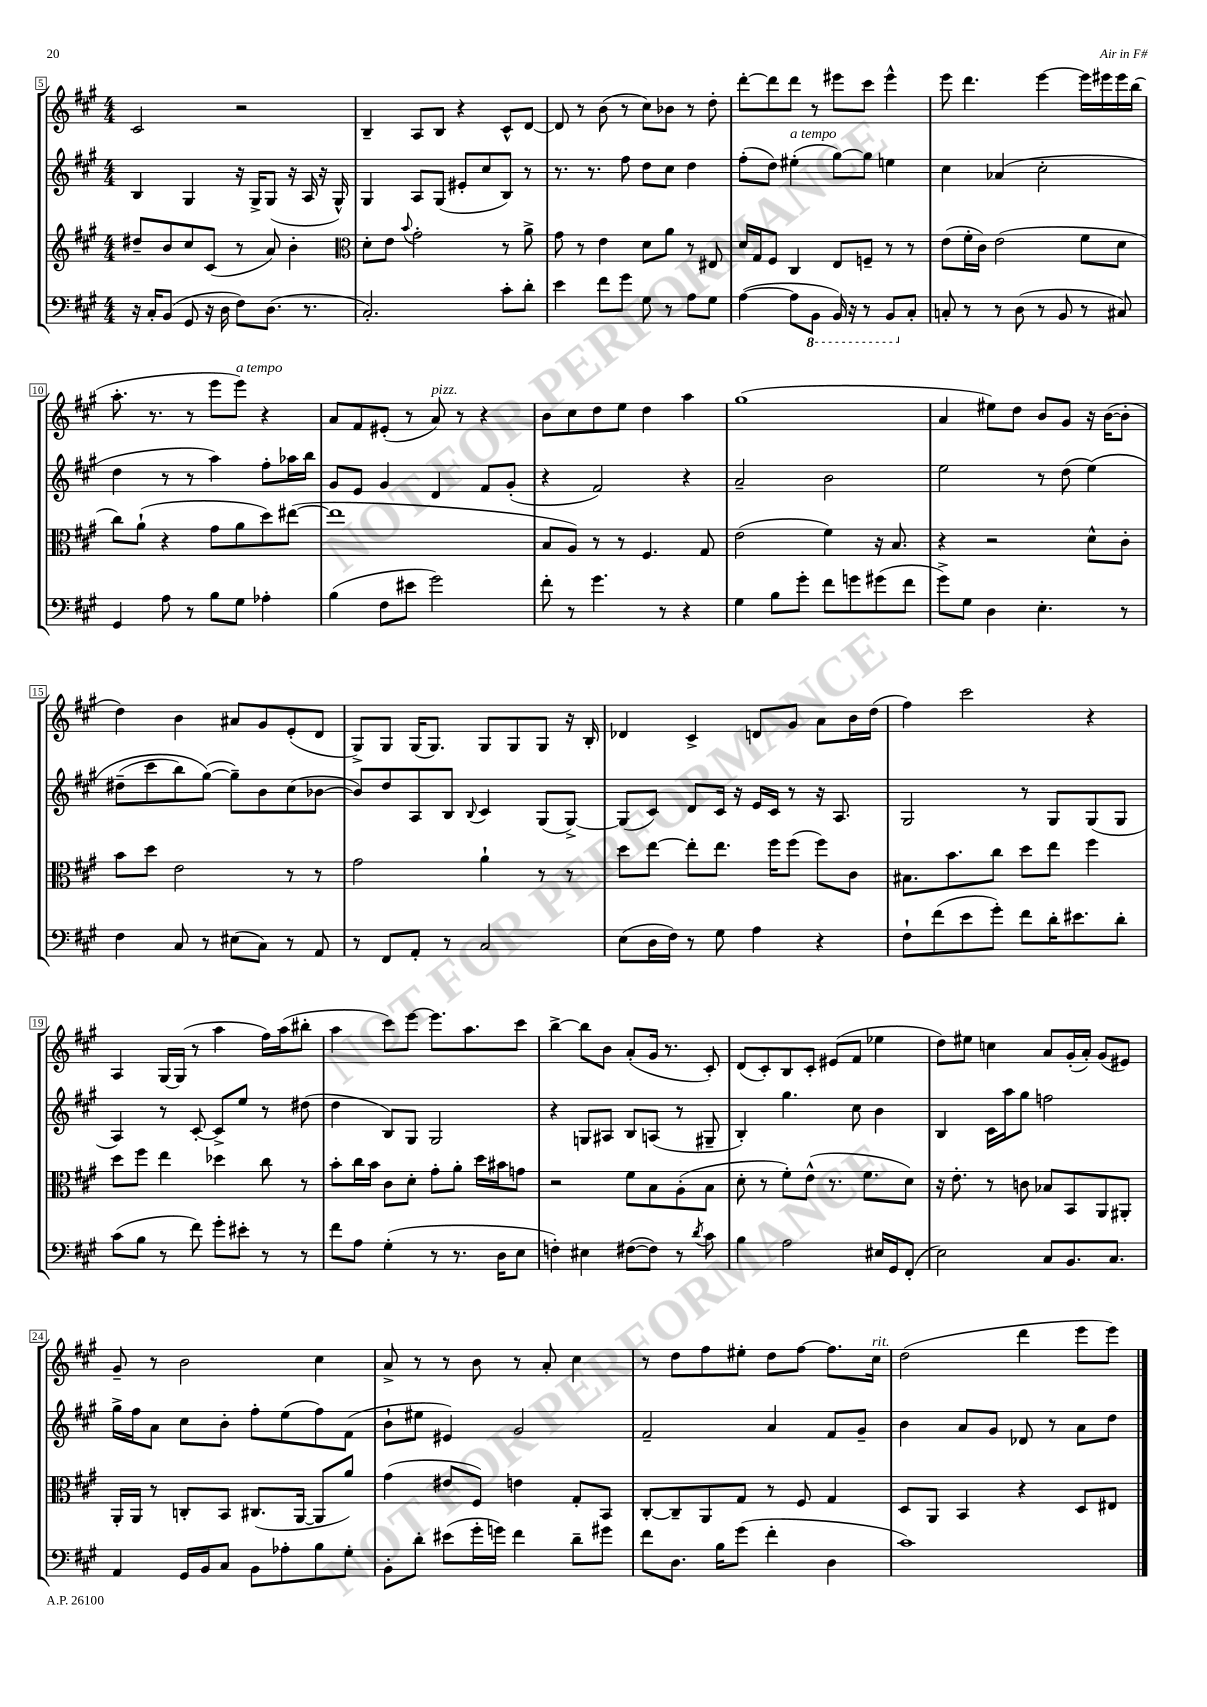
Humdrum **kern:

**kern	**kern	**kern	**kern
*staff4	*staff3	*staff2	*staff1
*clefF4	*clefG2	*clefG2	*clefG2
*k[f#c#g#]	*k[f#c#g#]	*k[f#c#g#]	*k[f#c#g#]
*M4/4	*M4/4	*M4/4	*M4/4
16r	8dd#~/L	4B/	2c#/
16C#'/LK	.	.	.
(8BB/J	8b/	.	.
8GG#/	8cc#/	4G#/	.
16r	(8c#/J	.	.
16D\	.	.	.
8F#\L)	8r	16r	2r
.	.	16G#^/LK	.
(8.D\J	8a/)	(8G#/J	.
.	4b'\	16r	.
8.r	.	16A/	.
.	.	16r	.
.	.	16G#^^/)	.
=	=	=	=
*	*clefC3	*	*
2.C#'/)	8d'\L	4G#/	4B~/
.	8e\J	.	.
.	8qqb/	.	.
.	2g#'\	8A/L	8A/L
.	.	(8G#/J	8B/J
.	.	8e#'/L	4r
.	.	8cc#/	.
8c#'\L	8r	8B/J)	8c#^^/L
8d'\J	8a^\	8r	[8d/J
=	=	=	=
4e\	8g#\	8.r	8d/]
.	8r	.	8r
.	.	8.r	.
8f#\L	4e\	.	(8b\
8g#\J	.	8ff#\	8r
8G#\	8d\L	8dd\L	8cc#\L)
8r	8a\J	8cc#\J	8b-\J
8A\L	8r	4dd\	8r
8G#\J	8E#/	.	8dd'\
=	=	=	=
([4A\	16d/LL	(8ff#'\L	[8ddd'\L
.	16G#/J	.	.
.	8F#/J	8dd\J)	8ddd\]
8A\]L	4C#/	(4ee#'\	8ddd\J
8BBB\J	.	.	8r
16BBB/)	8E/L	[8gg#\L)	8eee#\L
16r	.	.	.
8r	8F~/J	8gg#\]J	8ccc#\J
8BBB/L	8r	4ee\	4eee#^^\
8C#'/J	8r	.	.
=	=	=	=
8C'/	(8e\L	4cc#\	8eee\
8r	16f#'\L	.	4.ddd\
.	16c#\JJ)	.	.
8r	(2e\	(4a-/	.
(8D\	.	.	.
8r	.	2cc#'\	[4eee\
8BB/	.	.	.
8r	8f#\L	.	16eee\]LL
.	.	.	16eee#\
8C#/)	8d\J	.	16eee#\
.	.	.	(16bb\JJ
=	=	=	=
4GG#/	8cc#\L)	4dd\	8.aa'\
.	(8a`\J	.	.
.	.	.	8.r
8A\	4r	8r	.
8r	.	8r	8r
8B\L	8g#\L	4aa\)	8eee\L
8G#\J	8a\	.	8eee\J)
4A-'\	8dd\)	8ff#'\L	4r
.	([8ee#\J	16aa-\L	.
.	.	16bb\JJ	.
=	=	=	=
(4B\	1ee#]	8g#/L	8a/L
.	.	8e/J	8f#/
8F#\L	.	4g#/	(8e#'/J
8e#\J	.	.	8r
2g#\)	.	4d/	8a/)
.	.	.	8r
.	.	8f#/L	4r
.	.	(8g#'/J	.
=	=	=	=
8f#'\	8B/L	4r	8b\L
8r	8A/J)	.	8cc#\
4.g#\	8r	2f#/)	8dd\
.	8r	.	8ee\J
.	4.F#/	.	4dd\
8r	.	.	.
4r	.	4r	4aa\
.	8G#/	.	.
=	=	=	=
4G#\	(2e\	2a~/	(1gg#
8B\L	.	.	.
8g#'\J	.	.	.
8f#\L	4f#\)	2b\	.
8g\	.	.	.
(8g#\	16r	.	.
.	8.B/	.	.
8f#\J	.	.	.
=	=	=	=
8g#^\L)	4r	2ee\	4a/
8G#\J	.	.	.
4D\	2r	.	8ee#\L)
.	.	.	8dd\J
4.E'\	.	8r	8b/L
.	.	(8dd\	8g#/J
.	8d^^\L	&(4ee\)	16r
.	.	.	([16b\LK
8r	8c#'\J	.	8b'\]J
=	=	=	=
4F#\	8b\L	(8dd#~\L	4dd\)
.	8dd\J	8ccc#\	.
8C#/	2e\	8bb\)	4b\
8r	.	([8gg#\J&)	.
(8E#\L	.	8gg#~\]L)	8a#/L
8C#\J)	.	8b\	8g#/
8r	8r	(8cc#\	(8e'/
8AA/	8r	[8b-\J	8d/J
=	=	=	=
8r	2g#\	8b-/]L)	8G#^/L)
8FF#/L	.	8dd/	8G#/J
8AA'/J	.	8A/	(16G#/LK
.	.	.	8.G#/J)
8r	.	8B/J	.
.	.	8qqB/	.
2C#/	4a`\	4c#/	8G#/L
.	.	.	8G#/
.	8r	(8G#/L	8G#/J
.	8r	[8G#^/J)	16r
.	.	.	16B'/
=	=	=	=
(8E\L	8dd\L	(8G#/]L	4d-/
16D\L	[8ee\J	8c#/J)	.
16F#\JJ)	.	.	.
8r	8ee'\]L	8d/L	4c#^/
8G#\	8.ee\J	16c#/Jk	.
.	.	16r	.
4A\	.	16e/LL	8d/L
.	16ff#\LK	16c#/JJ	.
.	(8ff#\J	8r	8g#/J
4r	8ff#\L)	16r	8a\L
.	.	8.A/	.
.	8c#\J	.	16b\L
.	.	.	(16dd\JJ
=	=	=	=
8F#`\L	8.B#\L	2G#/	4ff#\)
(8f#\	.	.	.
.	8.b\	.	.
8e\	.	.	2ccc#\
8g#'\J)	8cc#\J	.	.
8f#\L	8dd\L	8r	.
16d'\K	8ee\J	8G#/L	.
8.e#\	.	.	.
.	4ff#\	(8G#/	4r
8d'\J	.	8G#/J	.
=	=	=	=
(8c#\L	8dd\L	4A/)	4A/
8B\J	8ff#\J	.	.
8r	4ee\	8r	[16G#/LL
.	.	.	(16G#/]JJ
8f#\)	.	[8c#'/	8r
8g#'\L	4dd-\	8c#^/]L	4aa\
8e#'\J	.	8ee/J	.
8r	8cc#\	8r	16ff#\LL)
.	.	.	(16aa\J
8r	8r	(8dd#\	8bb#'\J
=	=	=	=
8f#\L	8b'\L	4dd\	4aa\
8A\J	16cc#\L	.	.
.	16b\JJ	.	.
(4G#'\	8c#\L	8B/L)	8ccc#\L)
.	8d'\J	8G#/J	[8eee\J
8r	8g#'\L	2G#/	8.eee\]L
8.r	8a'\J	.	.
.	.	.	8.aa\
.	16dd\LL	.	.
16D\LK	16b#\J	.	.
8E\J	8g\J	.	8ccc#\J
=	=	=	=
4F'\)	2r	4r	[4bb^\
4E#\	.	8G/L	8bb\]L
.	.	8A#/J	8b\J
([8F#\L	8f#\L	8B/L	(8a'/L
8F#\]J)	8B\	(8A/J	16g#/Jk
.	.	.	8.r
8r	(8A'\	8r	.
8qd/	.	.	.
8c#\	8B\J	8G#~/	8c#'/)
=	=	=	=
4B\	8d'\	4B'/)	(8d/L
.	8r	.	8c#'/)
2A\	8f#'\L)	4.gg#\	8B/
.	(8e^^\J	.	8c#'/J
.	8.r	.	(8e#/L
.	.	8cc#\	8f#/J
.	8.f#\L	.	.
16E#/LL	.	4b\	4ee-\
16GG#/J	.	.	.
(8FF#'/J	8d\J)	.	.
=	=	=	=
2E\)	16r	4B/	8dd\L)
.	8.e'\	.	.
.	.	.	8ee#\J
.	8r	16c#\LL	4cc\
.	.	16aa\J	.
.	8c\	8gg#\J	.
8C#/L	8B-/L	2ff\	8a/L
8.BB/	8BB/	.	(16g#'/L
.	.	.	16a'/JJ)
.	8AA/	.	(8g#/L
8.C#/J	.	.	.
.	8AA#'/J	.	8e#/J)
=	=	=	=
4AA/	16AA'/LL	16gg#^\LL	8g#~/
.	16AA/JJ	16ff#\J	.
.	8r	8a\J	8r
16GG#/LL	8C'/L	8cc#\L	2b\
16BB/J	.	.	.
8C#/J	8BB/J	8b'\J	.
8BB\L	(8.C#/L	8ff#'\L	.
8A-'\	.	(8ee\	.
.	[16AA/Jk	.	.
8B\	8AA/]L	8ff#\)	4cc#\
8G#'\J	8a/J)	(8f#\J	.
=	=	=	=
8BB'\L	(4g#\	8b`\L	8a^/
8d'\J	.	8ee#\J	8r
(8e#\L	8e#/L	4e#/)	8r
16g#'\L	8F#/J)	.	8b\
16g\JJ)	.	.	.
4f#\	4e\	2g#/	8r
.	.	.	8a'/
8d~\L	8G#'/L	.	4cc#\
8g#\J	8BB/J	.	.
=	=	=	=
8f#\L	[8C#'/L	2f#~/	8r
8.D\J	8C#~/]	.	8dd\L
.	8AA/	.	8ff#\
16B\LK	.	.	.
(8g#\J	8G#/J	.	8ee#'\J
4f#'\	8r	4a/	8dd\L
.	8F#/	.	[8ff#\J
4D\	4G#/	8f#/L	8.ff#\]L
.	.	8g#~/J	.
.	.	.	16cc#\Jk
=	=	=	=
1c#)	8D/L	4b\	(2dd\
.	8AA/J	.	.
.	4BB/	8a/L	.
.	.	8g#/J	.
.	4r	8d-/	4ddd\
.	.	8r	.
.	8D/L	8a\L	8eee\L
.	8E#/J	8dd\J	8eee\J)
==	==	==	==
*-	*-	*-	*-
